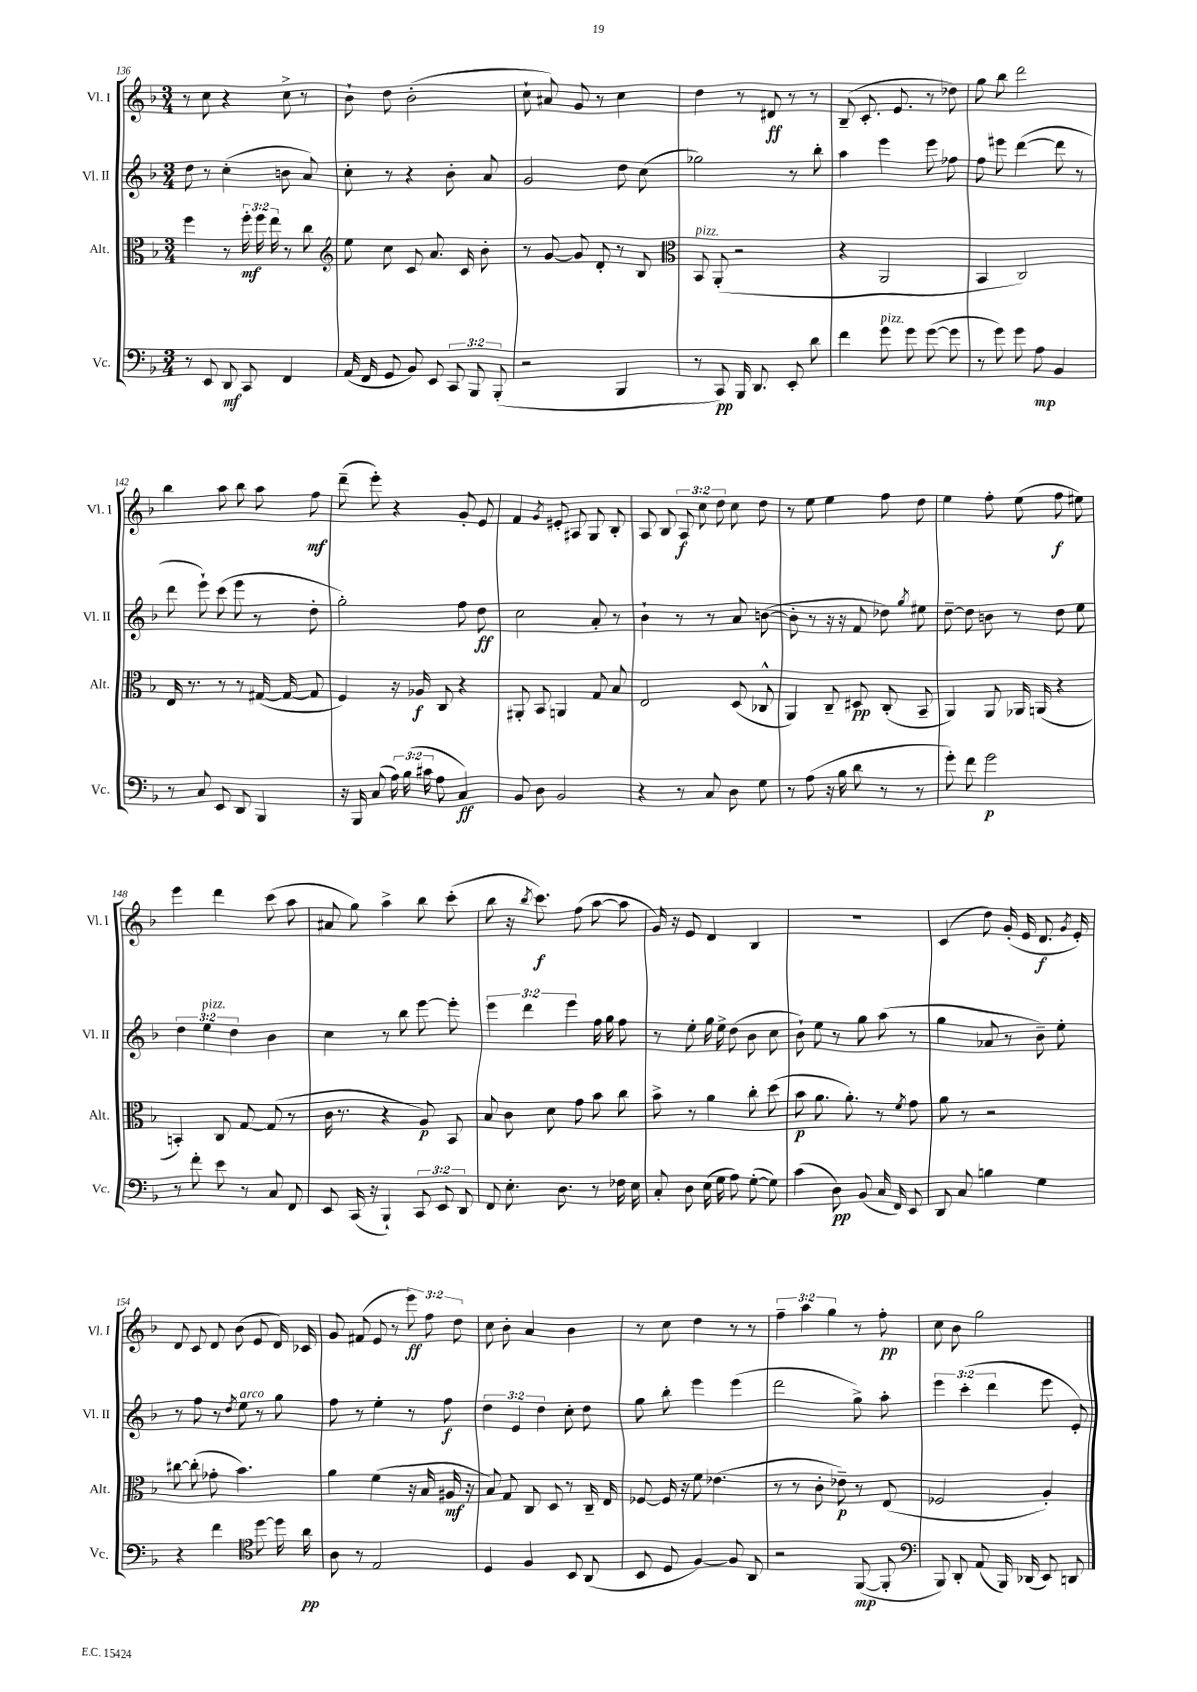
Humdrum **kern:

**kern	**kern	**kern	**kern
*staff4	*staff3	*staff2	*staff1
*clefF4	*clefC3	*clefG2	*clefG2
*k[b-]	*k[b-]	*k[b-]	*k[b-]
*M3/4	*M3/4	*M3/4	*M3/4
8r	4ff	8dd	8r
8EE	.	8r	8cc
8DD	8r	(4cc'	4r
8CC	24ff'	.	.
.	24ff	.	.
.	24ee	.	.
4FF	8r	8b	8cc^
.	8cc	8a)	8r
=	=	=	=
*	*clefG2	*	*
(16AA	8ee	8cc'	8b-`
16FF	.	.	.
8GG	8cc	8r	8dd
8BB-)	8c	4r	(2b-'
8EE	8.a	.	.
12CC	.	8b-'	.
.	16c	.	.
12BBB-	.	.	.
.	8b-'	8a	.
(12BBB-'	.	.	.
=	=	=	=
2r	8r	2g	8cc`
.	[8g	.	8a#)
.	8g]	.	8g
.	8d'	.	8r
4BBB-	8r	8dd	4cc
.	8B-	(8cc	.
=	=	=	=
*	*clefC3	*	*
8r	8BB-	2gg-)	4dd
8CC)	(8AA'	.	.
16BBB-	2r	.	8r
8.DD	.	.	.
.	.	.	8d#
8EE'	.	8r	8r
8d	.	8bb-'	8r
=	=	=	=
4f	4r	4aa	(8B-~
.	.	.	8.c'
8g	2AA	4eee	.
.	.	.	8.e
8g	.	.	.
([8g	.	8eee	8r
8g]	.	8ff-	8dd-)
=	=	=	=
8r	4BB-	8ff	8gg
8g)	.	8eee#	8bb-
8g	2C)	([4ddd	2ddd
8A	.	.	.
4BB-	.	8ddd]	.
.	.	8r	.
=	=	=	=
8r	16E	8ddd	4bb-
.	8.r	.	.
8C	.	8eee`)	.
8EE	8r	(8ccc	8aa
8DD	8r	8eee	8bb-
4BBB-	([16G#	8r	8aa
.	16G#_	.	.
.	8G#]	8dd'	8ff
=	=	=	=
16r	4F)	2gg')	(8ddd~
16BBB-	.	.	.
(8C	.	.	8eee')
24A)	16r	.	4r
(24B-	.	.	.
.	16A-	.	.
24c#	.	.	.
8A	8C	.	.
4C)	4r	8ff	8g'
.	.	8dd	8e
=	=	=	=
8BB-	8AA#'	2cc	4f
8D	8BB-	.	.
.	.	.	8qg
2BB-	4AA	.	8e#'
.	.	.	8A#
.	8G	8a'	8G
.	8B-	8r	8B-'
=	=	=	=
4r	2E	4b-`	8A
.	.	.	8B-
8r	.	8r	12A
.	.	.	12cc
8C	.	8r	.
.	.	.	12dd
8D	(8D	8a	8cc
8G	8C-^^	([8b	8dd
=	=	=	=
8r	4AA)	8b']	8r
(8A	.	8r	8ee
16r	8C~	16r	4ee
16B-	.	16r	.
8d	8D#	8f	.
8r	(8C'	8dd-)	8ff
.	.	8qgg	.
8r	8BB-~	8ee#	8dd
=	=	=	=
8g')	4AA)	[8dd~	4ee
8f	.	8dd]	.
2g	8AA	8b	8ff'
.	16AA-	8r	(8ee
.	(16AA	.	.
.	4r	8dd	8ff
.	.	8ee	8ee#)
=	=	=	=
8r	4BB')	6dd	4eee
8f'	.	.	.
.	.	6ee	.
8e	8C	.	4ddd
.	.	6dd	.
8r	[8G	.	.
8C	(8G]	4b-	(8ccc
8FF	8r	.	8aa
=	=	=	=
8EE	16c	4cc	8a#
.	8.r	.	.
(16CC	.	.	8gg)
16r	.	.	.
4BBB-`)	4r	8r	4aa^
.	.	8bb-	.
12CC	8A)	[8eee	8bb-
12EE	.	.	.
.	8BB-	8eee']	(8ccc'
12DD	.	.	.
=	=	=	=
8FF	8B-	6eee	8bb-
8.E'	8c	.	16r
.	.	6ddd	.
.	.	.	8qbb-
.	.	.	8.ccc)
.	8d	.	.
8.D	.	.	.
.	.	6eee	.
.	8g	.	(8ff
8r	8b-	16ff	[8aa
.	.	16gg	.
16F-	8cc	8ff	8aa]
16E	.	.	.
=	=	=	=
8C'	8b-^	8r	16g)
.	.	.	16r
8D	8r	8ee'	8e
(16E	4a	16gg	4d
16G	.	16ee^	.
8A)	.	(8dd	.
([8G'	8cc'	8b-	4B-
8G])	(8dd	8cc	.
=	=	=	=
(4c	8b-	8b-`)	2.r
.	8.a	8ee	.
8D)	.	8r	.
.	8.a')	.	.
(8BB-	.	8gg	.
16C	8r	(8aa	.
16FF)	.	.	.
.	8qf	.	.
8EE	8g	8r	.
=	=	=	=
8DD	8a	4gg	(4c
8C	8r	.	.
4B	2r	8a-	8dd)
.	.	8r	(16g'
.	.	.	16e
4G	.	8b-~)	8.d
.	.	8ee'	.
.	.	.	8qg
.	.	.	16e')
=	=	=	=
4r	[8cc#	8r	8d
.	(8cc#']	8ff	8c
4f	8g-'	8r	8d
.	.	8qdd	.
.	4.b-)	8ee	(8b-
*clefC4	*	*	*
[8dd	.	8r	8e
16dd]	.	8gg	16d)
16a	.	.	16c-
=	=	=	=
8A	4a	8ff	8g
8r	.	8r	(8f#
2E	(4f	4ee'	8e
.	.	.	8r
.	16r	8r	12eee)
.	16B-	.	.
.	.	.	12ff
.	16A#	8ff	.
.	.	.	12dd
.	16r	.	.
=	=	=	=
4D	8B-)	6dd	8cc
.	8G	.	8b-'
.	.	6e	.
4F	8C	.	4a
.	.	6dd	.
.	8D	.	.
8BB-	8r	8cc'	4b-
(8AA	16C~	8dd	.
.	16E	.	.
=	=	=	=
8BB-	[8F-	8gg	8r
8D	16F-]	8bb-'	8cc
.	16r	.	.
[4F)	8f	4eee	4dd
.	(4.e-	.	.
8F]	.	(4eee	8r
8AA	.	.	8r
=	=	=	=
2r	8r	2ddd	6ff~
.	8r	.	.
.	.	.	6aa
.	8c'	.	.
.	.	.	6gg
.	8e-~)	.	.
([8FF	8r	8gg^)	8r
8FF']	(8E	8aa'	8ff'
=	=	=	=
*clefF4	*	*	*
8BBB-)	2F-	6eee	8cc
8DD'	.	.	8b-
.	.	(6ccc'	.
(8AA	.	.	2gg
.	.	6ddd	.
16BBB-)	.	.	.
(16DD-	.	.	.
8EE)	4A')	8eee	.
8DD	.	8e')	.
==	==	==	==
*-	*-	*-	*-
